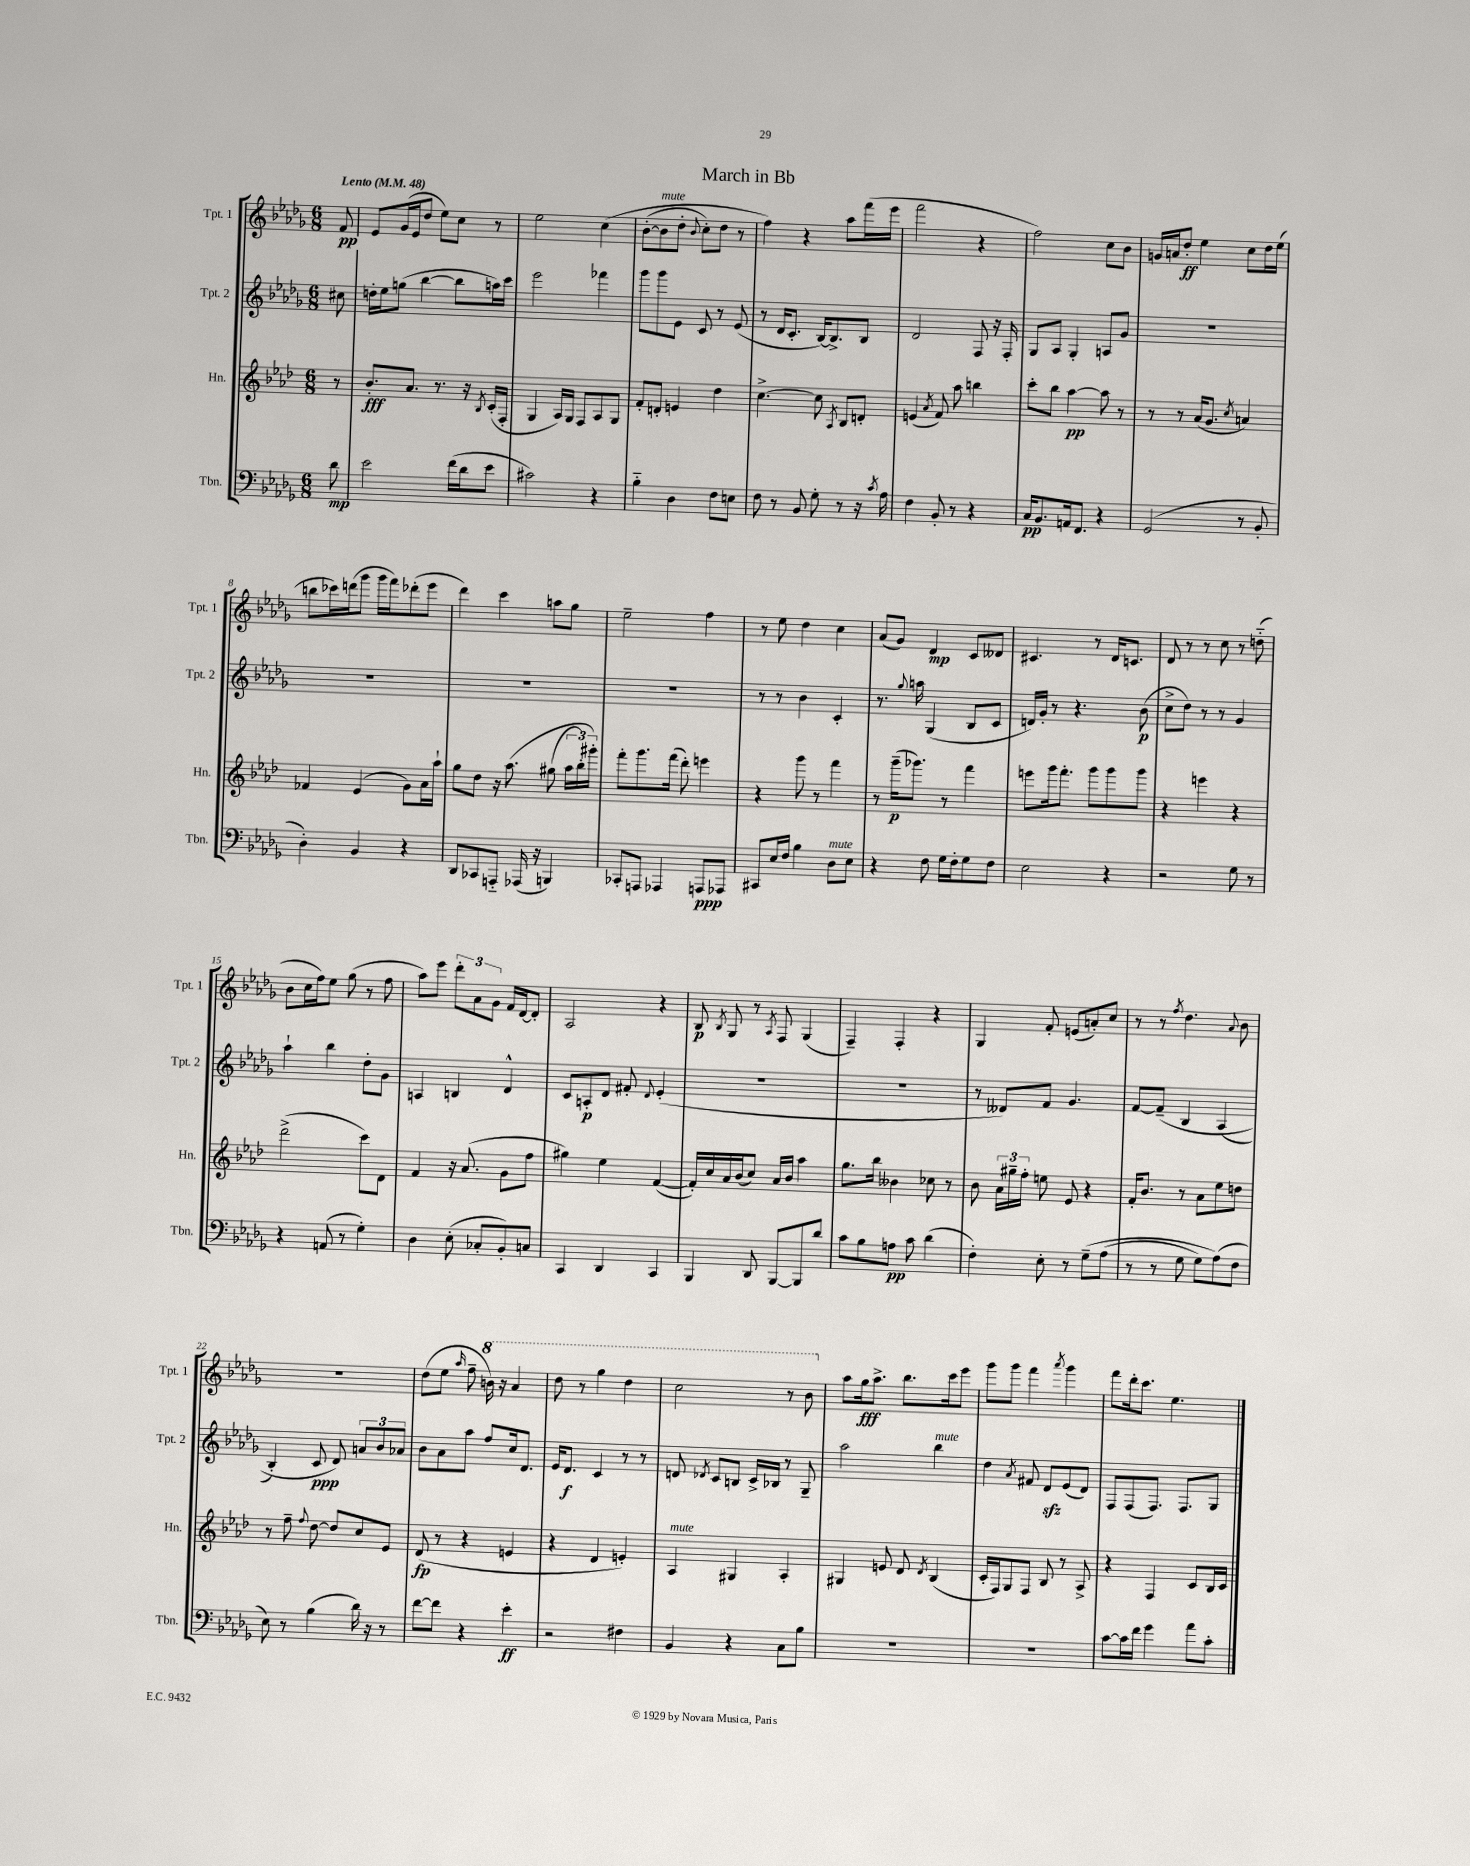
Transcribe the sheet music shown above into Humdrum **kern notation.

**kern	**kern	**kern	**kern
*staff4	*staff3	*staff2	*staff1
*clefF4	*clefG2	*clefG2	*clefG2
*k[b-e-a-d-g-]	*k[b-e-a-d-]	*k[b-e-a-d-g-]	*k[b-e-a-d-g-]
*M6/8	*M6/8	*M6/8	*M6/8
*MM48	*MM48	*MM48	*MM48
8d-	8r	8cc#	8f
=	=	=	=
2e-	8.b-'	16dd'	8e-
.	.	16ee-	.
.	.	(8gg	(16g-
.	8.a-	.	16e-
.	.	[4bb-	8dd-
.	8.r	.	8ee-)
(16f	.	8bb-]	8cc
16d-	16r	.	.
.	8qB-	.	.
8e-	(16c'	16aa)	8r
.	16F'	16ccc	.
=	=	=	=
2c#)	4G	2eee-	2ee-
.	16A-)	.	.
.	16G	.	.
.	8F	.	.
4r	8A-	4fff-	&(4cc
.	8G	.	.
=	=	=	=
4B-'~	8f'	8ggg-	([8b-'
.	8d'	8ggg-	8b-]
4D-	4e	8e-	8dd-'
.	.	.	8qqb-
.	.	8c	8cc')
8F	4dd-	8r	8dd-
8E	.	(8e-	8r
=	=	=	=
8F	[4.cc^	8r	4ff&)
8r	.	16d-	.
.	.	8.c'	.
8BB-	.	.	4r
8G-'	8cc]	[16B-)	.
.	.	8.B-^]	.
.	8qA-	.	.
8r	8B-	.	8aa-
16r	8d'	8B-	(16fff
8qc	.	.	.
16A-	.	.	16eee-
=	=	=	=
4F	(4e	2d-	2fff
.	8qa-	.	.
8BB-'	8f)	.	.
8r	8aa-	.	.
4r	4bb	8F	4r
.	.	16r	.
.	.	16F'	.
=	=	=	=
16C	8ccc'	8G-	2ff)
8.BB-	.	.	.
.	8bb-	8A-	.
16AA	[4aa-	4G-'	.
8.FF	.	.	.
4r	8aa-]	8A	8cc
.	8r	8g-	8b-
=	=	=	=
(2GG-	8r	2.r	16g
.	.	.	16a
.	8r	.	8dd-'
.	(16a-	.	4ee-
.	8.g	.	.
.	8qcc	.	.
8r	4a)	.	8cc
8BB-'	.	.	16dd-
.	.	.	(16ee-
=	=	=	=
4D-')	4f-	2.r	8bb
.	.	.	16ccc-)
.	.	.	(16ddd
4BB-	(4e-	.	8ggg-
.	.	.	16ggg-
.	.	.	16fff)
4r	8g)	.	(8ddd-'
.	16a-	.	8eee-
.	16aa-`	.	.
=	=	=	=
8DD-	8gg	2.r	4ddd-)
8CC-	8dd-	.	.
8AAA'~	16r	.	4ccc
.	&(8.aa-	.	.
(16AAA-	.	.	.
16r	.	.	.
4BBB)	(8gg#	.	8aa
.	24aa-	.	8gg-
.	24bb-')	.	.
.	24ggg#'&)	.	.
=	=	=	=
8CC-'	8fff'	2.r	2ee-~
8AAA	8.ggg	.	.
4AAA-	.	.	.
.	(16fff	.	.
.	8ddd-')	.	.
8AAA	4eee	.	4ff
8AAA-	.	.	.
=	=	=	=
8CC#	4r	8r	8r
16E-	.	8r	8ee-
16F	.	.	.
4B-	8ggg	4b-	4dd-
.	8r	.	.
8D-	4fff	4c'	4cc
8E-	.	.	.
=	=	=	=
4r	8r	8.r	(8a-
.	(16ggg~	.	8g-)
.	.	8qqgg-	.
.	8.ggg-)	16aa	.
8F	.	(4G-	4d-
16G-	8r	.	.
16F'	.	.	.
8G-	4fff	8B-	8c
8F	.	8c	8d--
=	=	=	=
2E-	8eee	16d)	4.c#
.	.	16g-'	.
.	16ggg	8r	.
.	8.fff'	.	.
.	.	4.r	.
.	8ggg	.	8r
4r	8ggg	.	16d-
.	.	.	8.c
.	8ggg	(8b-	.
=	=	=	=
2r	4r	8cc^	8d-
.	.	8dd-)	8r
.	4eee	8r	8r
.	.	8r	8cc
8G-	4r	4g-	8r
8r	.	.	(8dd'~
=	=	=	=
4r	(2ddd-^	4aa-`	8b-
.	.	.	16cc
.	.	.	16ff)
(8AA	.	4bb-	8ee-
8r	.	.	(8gg-
4G-')	8ccc)	8dd-'	8r
.	8d-	8g-	8ff
=	=	=	=
4D-	4f	4A	8aa-)
.	.	.	8eee-
(8E-'	16r	4B	12ddd-'
.	(8.a-	.	.
.	.	.	12a-
8C-'	.	.	.
.	.	.	12g-
8BB-')	8g	4d-^^	16f
.	.	.	[16d-
8C	8ff	.	8d-']
=	=	=	=
4CC	4gg#)	8c	2A-
.	.	8A'	.
4DD-	4ee-	8d-	.
.	.	8f#'	.
.	.	8qqd-	.
4CC	([4f	(4e-'	4r
=	=	=	=
4BBB-	16f'])	2.r	8B-
.	16cc	.	.
.	.	.	8qB-
.	16a-	.	8G-
.	(16b-	.	.
8DD-	8cc)	.	8r
.	.	.	8qA-
[8BBB-	16a-	.	8F
.	16b-	.	.
8BBB-]	4aa-	.	(4G-
8d-	.	.	.
=	=	=	=
8c	8.gg	2.r	4F~)
8B-	.	.	.
.	16bb-	.	.
8A	4b--	.	4F'
8c	.	.	.
(4d-	8cc-	.	4r
.	8r	.	.
=	=	=	=
4F')	8b-	8r	4G-
.	24a-	8d--)	.
.	24gg#~	.	.
.	24ff'	.	.
8E-'	8ee	8f	8f'
8r	8e-	4.g-	(8e
&(8G-~	4r	.	8a')
(8A-	.	.	8cc
=	=	=	=
8r	16f'	[8f	8r
.	8.b-	.	.
8r	.	&(8f~]	8r
.	.	.	8qff
8G-	8r	4B-	4.dd-
8G-)	8a-	.	.
(8A-&)	8ee-	(4A-	.
.	.	.	8qqa-
8F	8dd	.	8b-
=	=	=	=
8E-)	8r	4B-')	2.r
8r	8ff~	.	.
.	8qqff	.	.
(4B-	[8dd-	8c	.
.	8dd-]	8d-&)	.
16d-)	8cc	12a	.
16r	.	.	.
.	.	12b-	.
8r	8e-	.	.
.	.	12a-	.
=	=	=	=
[8f	(8d-	8b-	(8dd-
8f]	8r	8a-	8ee-
.	.	.	16qqaa-
4r	4r	8aa-	8ff~
.	.	8ff	16bb)
.	.	.	16r
4e-'	4e	16cc	4aa-
.	.	8.d-	.
=	=	=	=
2r	4r	16e-	8ddd-
.	.	8.d-	.
.	.	.	8r
.	4d-	4c	4ggg-
4F#	4e')	8r	4ddd-
.	.	8r	.
=	=	=	=
4BB-	4A-	8d	2ccc
.	.	8qd-	.
.	.	8c	.
4r	4G#	8B	.
.	.	16c^	.
.	.	16B-	.
8C	4A-'	8r	8r
8B-	.	8G-~	8bb-
=	=	=	=
2.r	4G#	2aa-	8aa-
.	.	.	16gg-
.	.	.	8.aa-^
.	8e	.	.
.	8d-	.	8.bb-
.	8qd-	.	.
.	(4B-	4bb-	.
.	.	.	16ccc
.	.	.	8eee-
=	=	=	=
2.r	16c'	4dd-	8ggg-
.	16F)	.	.
.	8G	.	8ggg-
.	.	8qa-	.
.	8F	8f#	4fff
.	8B-	8d-	.
.	.	.	8qaaa-
.	8r	(8e-	4ggg-
.	8A-^	8d-)	.
=	=	=	=
[8c	4r	8F	8fff
16c]	.	(8F	16ddd-'
16f	.	.	8.ccc
4g-	4F	8.F)	.
.	.	.	4.ee-
.	.	8.F	.
8a-	8c	.	.
8c'	16B-	8G-	.
.	16c	.	.
==	==	==	==
*-	*-	*-	*-
